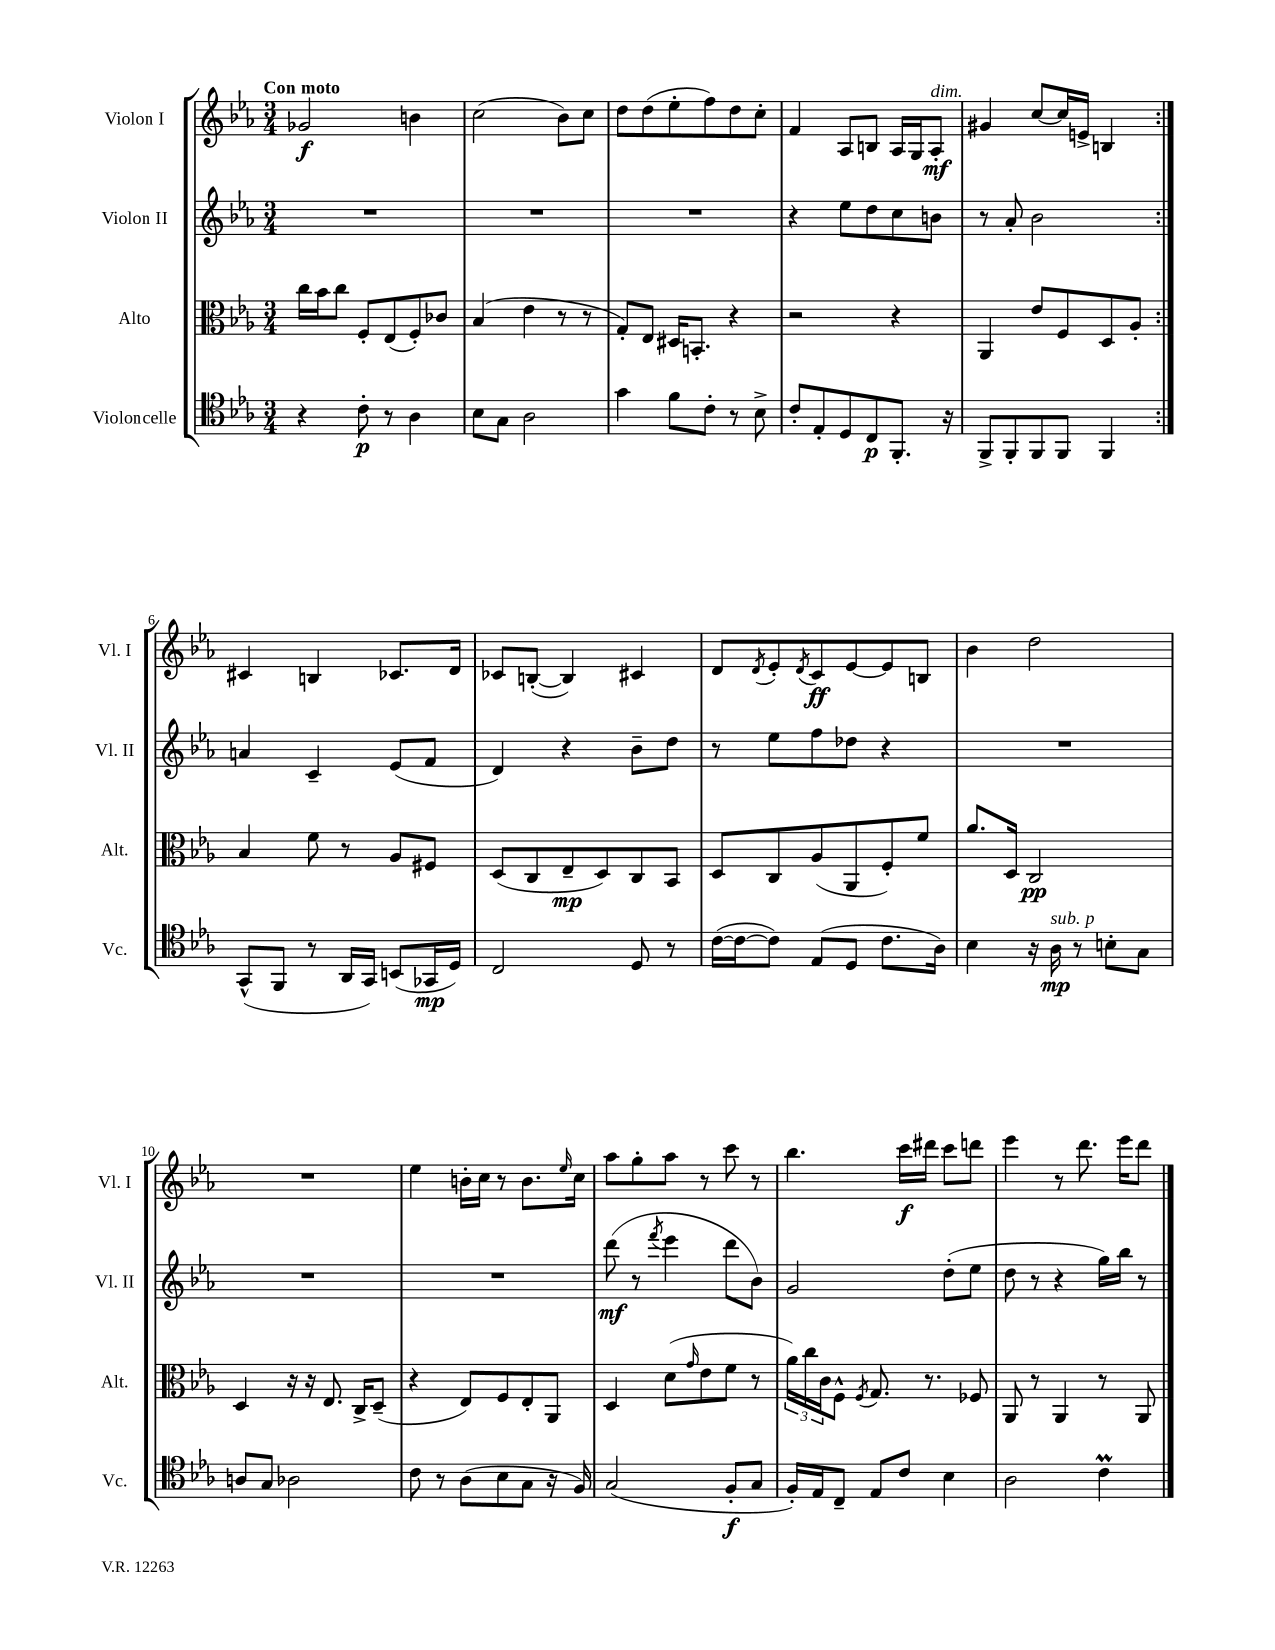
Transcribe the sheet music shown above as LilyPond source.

<<
\new StaffGroup <<
\new Staff = "s0" \with { instrumentName = "Violon I" shortInstrumentName = "Vl. I" } {
    \clef treble \key ees \major \numericTimeSignature \time 3/4 \tempo "Con moto"
    \repeat volta 2 { ges'2\f b'4 |
    c''2( bes'8) c''8 |
    d''8 d''8( ees''8-. f''8) d''8 c''8-. |
    f'4 aes8 b8 aes16 g16 aes8-.\mf^\markup { \italic "dim." } |
    gis'4 c''8~ c''16 e'16-> b4 | }
    cis'4 b4 ces'8. d'16 |
    ces'8 b8~-.( b4) cis'4 |
    d'8 \acciaccatura { d'8 } ees'8-. \acciaccatura { d'8 } c'8\ff ees'8~ ees'8 b8 |
    bes'4 d''2 |
    R2. |
    ees''4 b'16-. c''16 r8 b'8. \grace { ees''16 } c''16 |
    aes''8 g''8-. aes''8 r8 c'''8 r8 |
    bes''4. c'''16\f dis'''16 c'''8 d'''8 |
    ees'''4 r8 d'''8. ees'''16 d'''8 \bar "|." |
}
\new Staff = "s1" \with { instrumentName = "Violon II" shortInstrumentName = "Vl. II" } {
    \clef treble \key ees \major \numericTimeSignature \time 3/4
    \repeat volta 2 { R2. |
    R2. |
    R2. |
    r4 ees''8 d''8 c''8 b'8 |
    r8 aes'8-. bes'2 | }
    a'4 c'4-- ees'8( f'8 |
    d'4) r4 bes'8-- d''8 |
    r8 ees''8 f''8 des''8 r4 |
    R2. |
    R2. |
    R2. |
    d'''8\mf( r8 \acciaccatura { f'''8 } ees'''4 d'''8 bes'8) |
    g'2 d''8-.( ees''8 |
    d''8 r8 r4 g''16) bes''16 r8 \bar "|." |
}
\new Staff = "s2" \with { instrumentName = "Alto" shortInstrumentName = "Alt." } {
    \clef alto \key ees \major \numericTimeSignature \time 3/4
    \repeat volta 2 { c''16 bes'16 c''8 f8-. ees8( f8-.) ces'8 |
    bes4( ees'4 r8 r8 |
    g8-.) ees8 dis16 b,8.-. r4 |
    r2 r4 |
    aes,4 ees'8 f8 d8 aes8-. | }
    bes4 f'8 r8 aes8 fis8 |
    d8( c8 ees8--\mp d8) c8 bes,8 |
    d8 c8 aes8( aes,8 f8-.) f'8 |
    aes'8. d16 c2\pp |
    d4 r16 r16 ees8. c16-> d8--( |
    r4 ees8) f8 ees8-. aes,8 |
    d4 d'8( \grace { g'16 } ees'8 f'8 r8 |
    \tuplet 3/2 { aes'16) c''16 c'16 } f8-^ \acciaccatura { f8 } g8. r8. fes8 |
    aes,8 r8 aes,4 r8 aes,8 \bar "|." |
}
\new Staff = "s3" \with { instrumentName = "Violoncelle" shortInstrumentName = "Vc." } {
    \clef tenor \key ees \major \numericTimeSignature \time 3/4
    \repeat volta 2 { r4 c'8-.\p r8 aes4 |
    bes8 g8 aes2 |
    g'4 f'8 c'8-. r8 bes8-> |
    c'8-. ees8-. d8 c8\p f,8.-. r16 |
    f,8-> f,8-. f,8 f,8 f,4 | }
    g,8-^( f,8 r8 aes,16 g,16) b,8( ges,16\mp d16) |
    c2 d8 r8 |
    c'16~( c'16~ c'8) ees8( d8 c'8. aes16) |
    bes4 r16 aes16\mp^\markup { \italic "sub. p" } r8 b8-. g8 |
    a8 g8 aes2 |
    c'8 r8 aes8( bes8 g8 r16 f16) |
    g2( f8-.\f g8 |
    f16-.) ees16 c8-- ees8 c'8 bes4 |
    aes2 c'4\prall \bar "|." |
}
>>
>>
